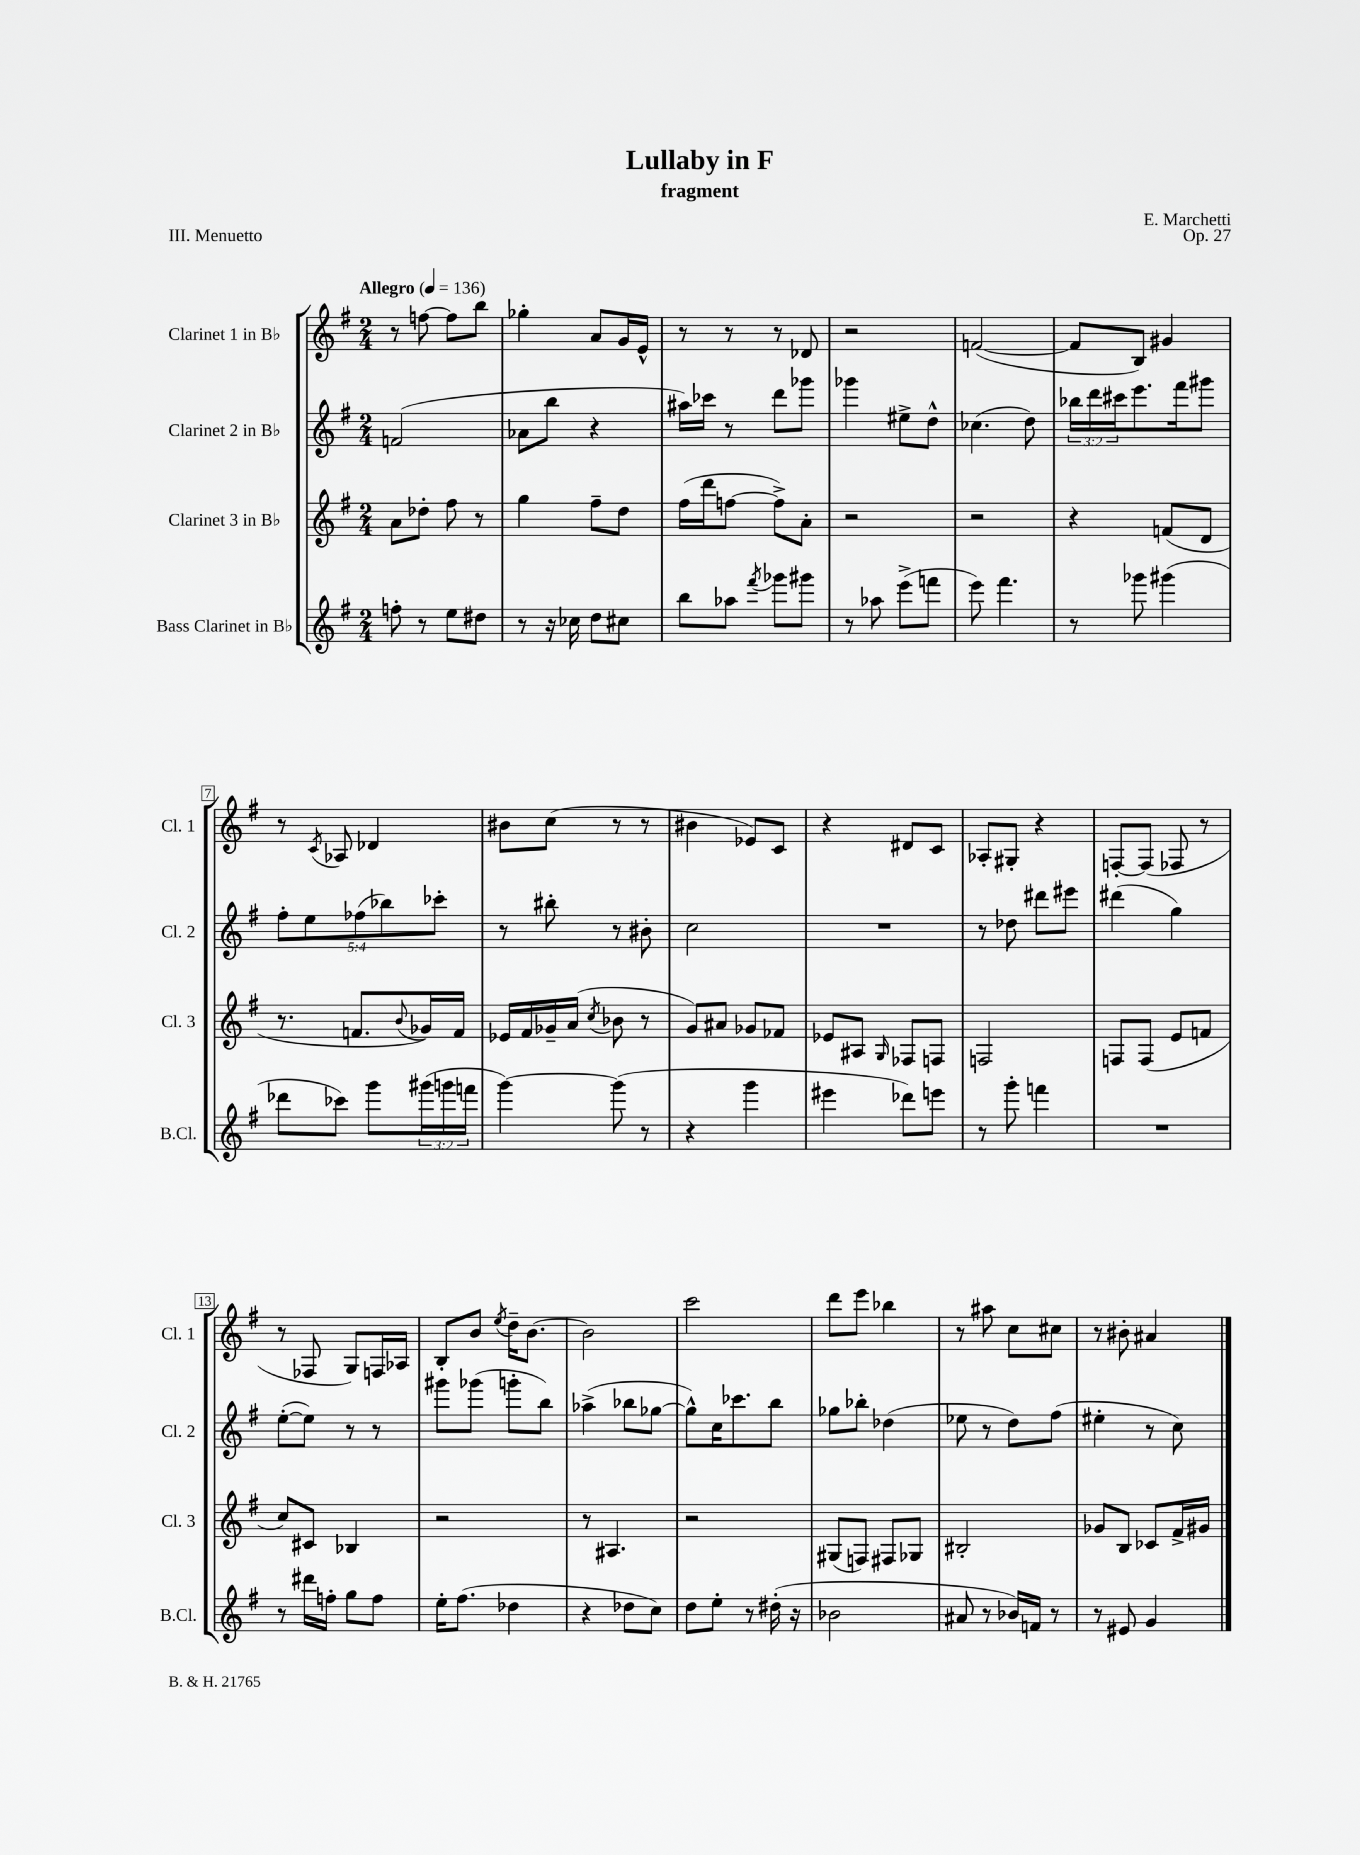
\header { title = "Lullaby in F" composer = "E. Marchetti" subtitle = "fragment" opus = "Op. 27" piece = "III. Menuetto" }
<<
\new StaffGroup <<
\new Staff = "s0" \with { instrumentName = "Clarinet 1 in Bb" shortInstrumentName = "Cl. 1" } {
    \clef treble \key g \major \numericTimeSignature \time 2/4 \tempo "Allegro" 4 = 136
    r8 f''8~ f''8 b''8 |
    ges''4-. a'8 g'16 e'16-^ |
    r8 r8 r8 des'8 |
    r2 |
    f'2~( |
    f'8 b8) gis'4 |
    r8 \acciaccatura { c'8 } aes8 des'4 |
    bis'8 c''8( r8 r8 |
    bis'4 ees'8) c'8 |
    r4 dis'8 c'8 |
    aes8-. gis8-. r4 |
    f8~-. f8( fes8 r8 |
    r8 fes8 g8) f16 aes16 |
    b8-. b'8 \acciaccatura { e''8 } d''16-- b'8.~ |
    b'2 |
    c'''2 |
    d'''8 e'''8 bes''4 |
    r8 ais''8 c''8 cis''8 |
    r8 bis'8-. ais'4 \bar "|." |
}
\new Staff = "s1" \with { instrumentName = "Clarinet 2 in Bb" shortInstrumentName = "Cl. 2" } {
    \clef treble \key g \major \numericTimeSignature \time 2/4 \override Staff.TupletNumber.text = #tuplet-number::calc-fraction-text
    f'2( |
    aes'8 b''8 r4 |
    ais''16) ces'''16 r8 d'''8 ges'''8 |
    ges'''4 eis''8-> d''8-^ |
    ces''4.( d''8) |
    \tuplet 3/2 { bes''16 d'''16 cis'''16 } e'''8. fis'''16 gis'''8 |
    \tuplet 5/4 { fis''8-. e''8 fes''8( bes''8) ces'''8-. } |
    r8 bis''8-. r8 bis'8-. |
    c''2 |
    R2 |
    r8 des''8 dis'''8 eis'''8 |
    dis'''4( g''4) |
    e''8~-.( e''8) r8 r8 |
    gis'''8 ges'''8( g'''8-. b''8) |
    aes''4->( bes''8 ges''8~ |
    ges''8-^) c''16 ces'''8. b''8 |
    ges''8 bes''8-. des''4( |
    ees''8 r8 d''8) fis''8( |
    eis''4-. r8 c''8) \bar "|." |
}
\new Staff = "s2" \with { instrumentName = "Clarinet 3 in Bb" shortInstrumentName = "Cl. 3" } {
    \clef treble \key g \major \numericTimeSignature \time 2/4
    a'8 des''8-. fis''8 r8 |
    g''4 fis''8-- d''8 |
    fis''16( d'''16 f''8~ f''8->) a'8-. |
    r2 |
    r2 |
    r4 f'8( d'8 |
    r8. f'8. \appoggiatura { b'8 } ges'16) f'16 |
    ees'16 fis'16 ges'16-- a'16( \acciaccatura { c''8 } bes'8 r8 |
    g'8) ais'8 ges'8 fes'8 |
    ees'8 ais8 \grace { g16 } fes8 f8 |
    f2 |
    f8 f8( e'8 f'8 |
    c''8) cis'8 bes4 |
    r2 |
    r8 ais4. |
    r2 |
    gis8( f8) fis8 ges8 |
    bis2-. |
    ges'8 b8 ces'8 fis'16-> gis'16 \bar "|." |
}
\new Staff = "s3" \with { instrumentName = "Bass Clarinet in Bb" shortInstrumentName = "B.Cl." } {
    \clef treble \key g \major \numericTimeSignature \time 2/4 \override Staff.TupletNumber.text = #tuplet-number::calc-fraction-text
    f''8-. r8 e''8 dis''8 |
    r8 r16 ces''16 d''8 cis''8 |
    b''8 aes''8 \acciaccatura { fis'''8 } ges'''8 gis'''8 |
    r8 aes''8 e'''8->( f'''8 |
    e'''8) fis'''4. |
    r8 ges'''8 gis'''4( |
    des'''8 ces'''8) g'''8 \tuplet 3/2 { gis'''16( g'''16 f'''16 } |
    g'''4~) g'''8( r8 |
    r4 g'''4 |
    eis'''4 des'''8) e'''8 |
    r8 g'''8-. f'''4 |
    R2 |
    r8 dis'''16 f''16-. g''8 f''8 |
    e''16-. fis''8.( des''4 |
    r4 des''8 c''8) |
    d''8 e''8-. r8 dis''16-.( r16 |
    bes'2 |
    ais'8 r8 bes'16) f'16 r8 |
    r8 eis'8 g'4 \bar "|." |
}
>>
>>
\layout { \context { \Score \override BarNumber.stencil = #(make-stencil-boxer 0.1 0.3 ly:text-interface::print) } }
